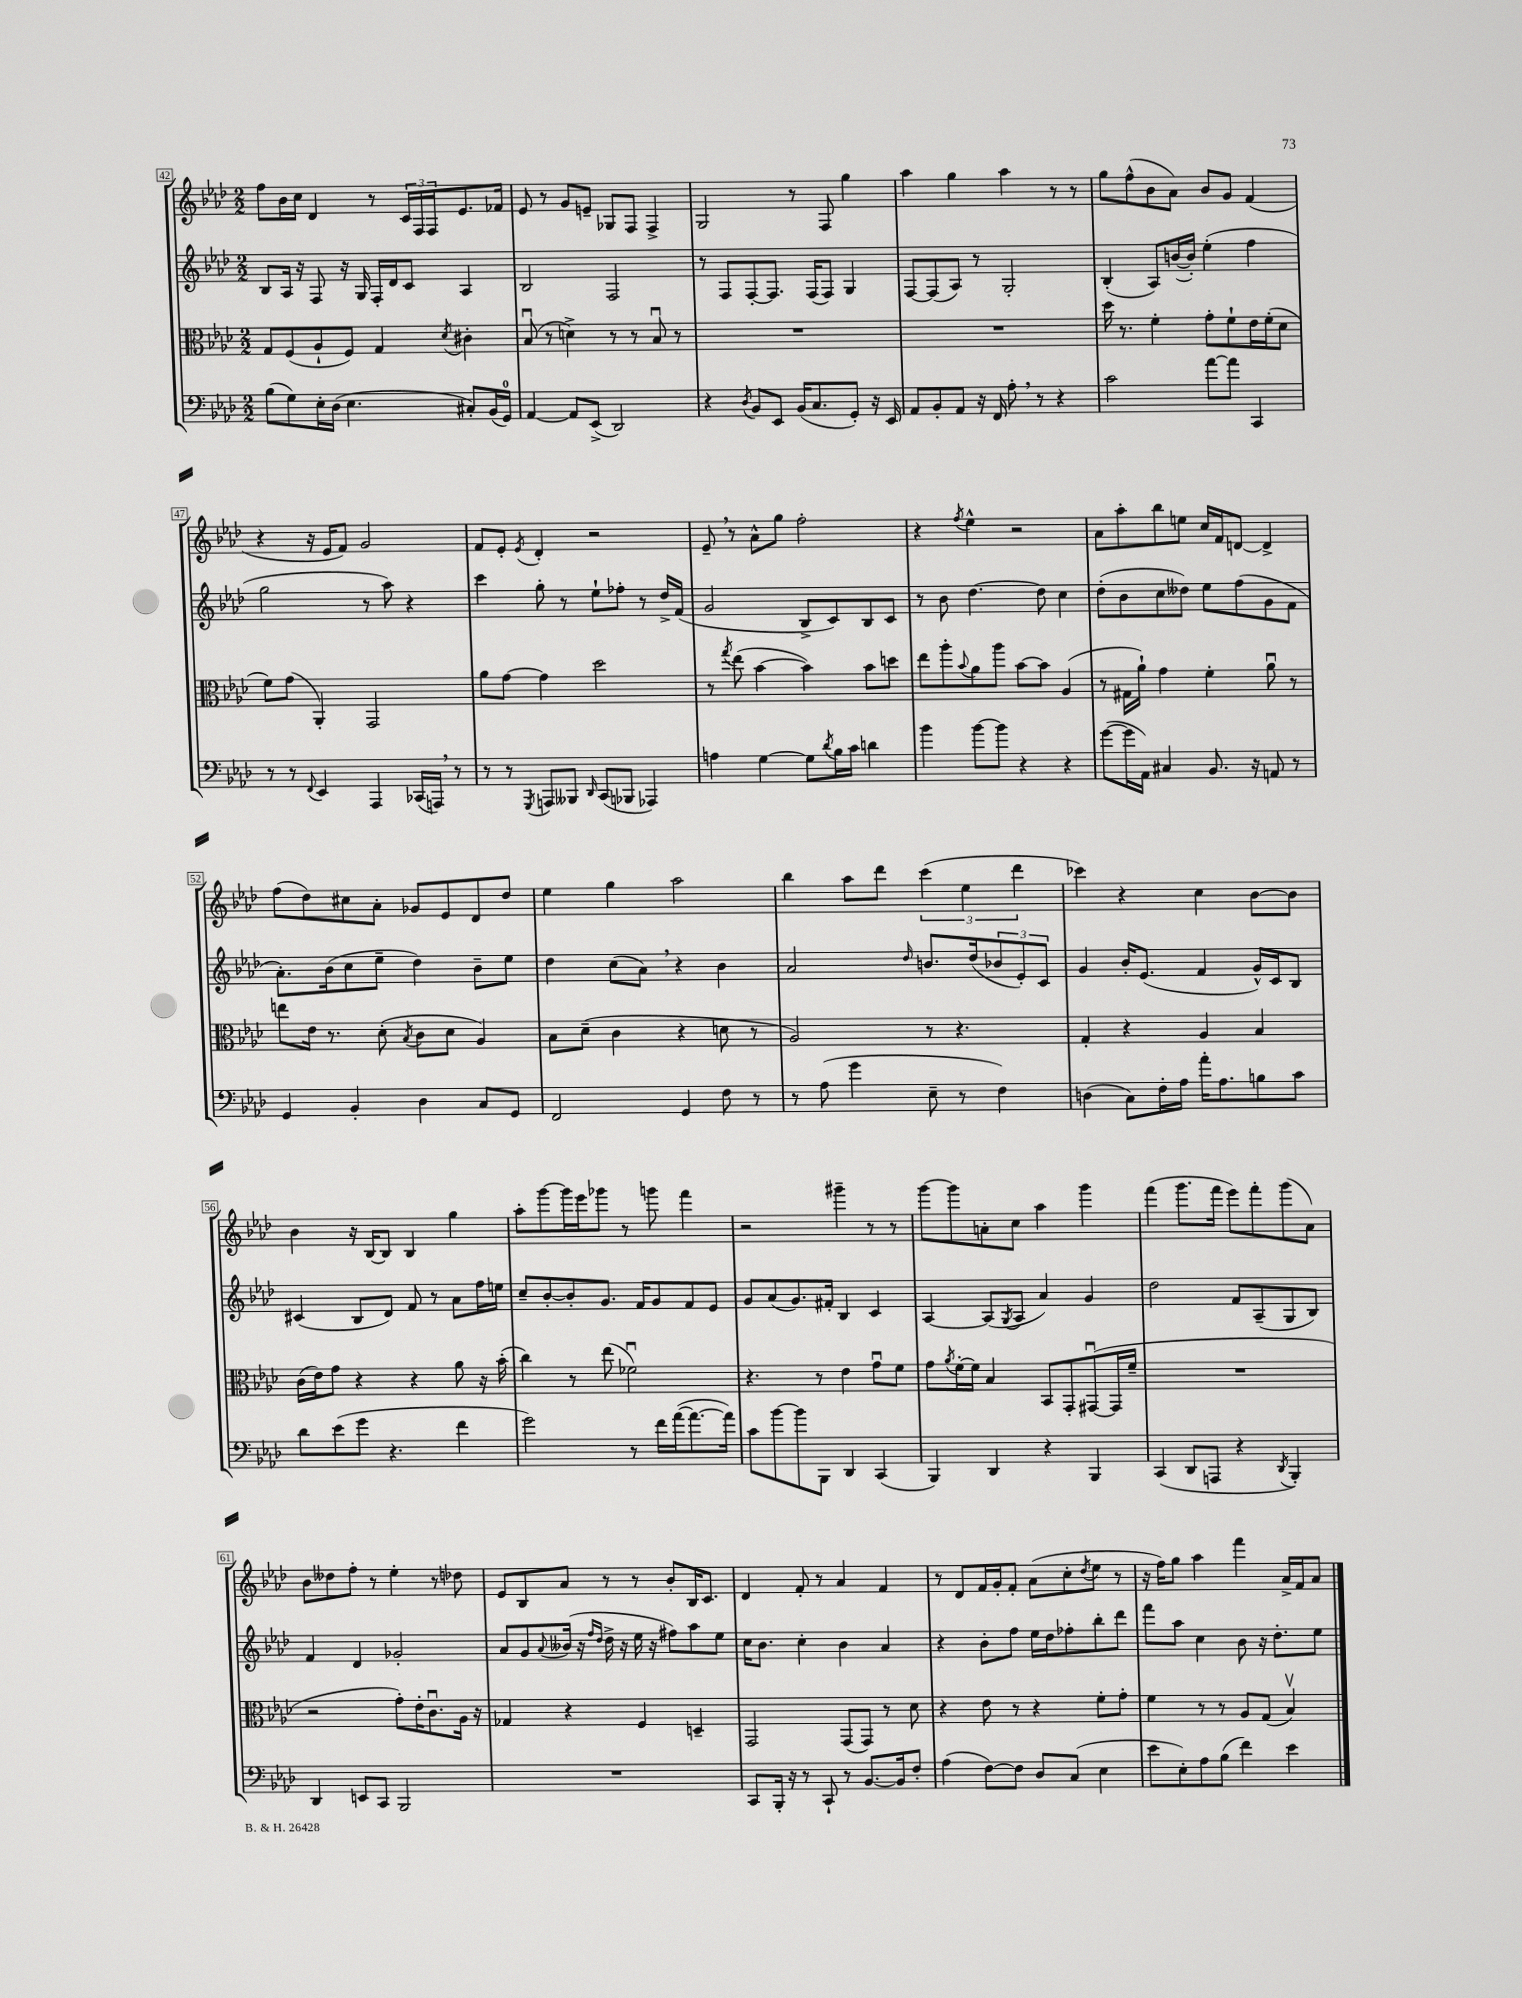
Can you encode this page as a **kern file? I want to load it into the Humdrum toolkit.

**kern	**kern	**kern	**kern
*staff4	*staff3	*staff2	*staff1
*clefF4	*clefC3	*clefG2	*clefG2
*k[b-e-a-d-]	*k[b-e-a-d-]	*k[b-e-a-d-]	*k[b-e-a-d-]
*M2/2	*M2/2	*M2/2	*M2/2
(8B-\L	8G/L	8B-/L	8ff\L
8G\)	(8F/	16A-/Jk	16b-\L
.	.	16r	16cc\JJ
16E-'\L	8A-`/	8F/	4d-/
(16D-\JJ	.	.	.
4.E-\	8F/J)	16r	.
.	.	16G/	.
.	4G/	16F'/LL	8r
.	.	16d-/J	.
.	.	8c/J	24c/LL
.	.	.	24F/
.	.	.	24F/J
.	8qd-/	.	.
8C#'/L)	4c#'\	4A-/	8.e-/
(16BB-/L	.	.	.
16GG/JJ)	.	.	16f-/Jk
=	=	=	=
[4AA-/	(8B-u/	2B-/	8e-/
.	8r	.	8r
8AA-/]L	4d^\)	.	8g/L
(8EE-^/J	.	.	8e~/J
2DD-/)	8r	2F/	8G-/L
.	8r	.	8F/J
.	8B-u/	.	4F^/
.	8r	.	.
=	=	=	=
4r	1r	8r	2G/
.	.	8F/L	.
8qD-/	.	.	.
8BB-/L	.	[8F'/	.
8EE-/J	.	8.F/]J	.
(16BB-/LK	.	.	8r
8.C/	.	(16F/LK	.
.	.	8F/J)	8F/
8GG'/J)	.	4G/	4gg\
16r	.	.	.
16EE-/	.	.	.
=	=	=	=
8AA-/L	1r	[8F/L	4aa-\
8BB-'/	.	(8F/]	.
8AA-/J	.	8A-/J)	4gg\
16r	.	8r	.
16FF/	.	.	.
8A-'\	.	2G'/	4aa-\
8r	.	.	.
4r	.	.	8r
.	.	.	8r
=	=	=	=
2c\	16dd-\	(4B-'/	8gg\L
.	8.r	.	.
.	.	.	(8ff^^\
.	4f'\	8A-/L)	8b-\
.	.	([16b/L	8a-\J)
.	.	16b'/]JJ)	.
[8a-\L	8g'\L	(4ee-'\	8b-/L
8a-\]J	8f`\	.	8g/J
4CC/	16e-\L	4ff\	(4f/
.	(16f'\J	.	.
.	8d-\J	.	.
=	=	=	=
8r	8f\L)	2gg\	4r
8r	(8g\J	.	.
8qqFF/	.	.	.
4EE-/	4AA-'/)	.	16r
.	.	.	16e-/LK
.	.	.	8f/J)
4AAA-/	2GG/	8r	2g/
.	.	8aa-\)	.
(16CC-/LL	.	4r	.
16AAA/JJ)	.	.	.
8r	.	.	.
=	=	=	=
8r	8a-\L	4ccc\	8f/L
8r	[8g\J	.	8e-'/J
8qGGG/	.	.	8qe-/
8AAA/L	4g\]	8gg'\	4d-'/
8BBB--/J	.	8r	.
16qqDD-/	.	.	.
(8CC/L	2dd-\	8ee-`\L	2r
8BBB-/J	.	8ff-'\J	.
4AAA-/)	.	8r	.
.	.	16dd-^/LL	.
.	.	(16f/JJ	.
=	=	=	=
4A\	8r	2g/	8e-~/
.	8qgg/	.	.
.	(8ee-\	.	8r
[4G\	[4b-\	.	8a-^^\L
.	.	.	8gg\J
8G\]L	4b-\])	8B-^/L	2ff'\
8qd-/	.	.	.
16B-\L	.	8c/)	.
16c\JJ	.	.	.
4d\	8b-\L	8B-/	.
.	8dd\J	8c/J	.
=	=	=	=
4b-\	8ee-\L	8r	4r
.	8aa-'\	8b-\	.
.	8qqb-/	.	8qff/
[8b-\L	8a-\	[4.dd-\	4ee-^^\
8b-\]J	8aa-\J	.	.
4r	[8b-\L	.	2r
.	8b-\]J	8dd-\]	.
4r	(4A-/	4cc\	.
=	=	=	=
([8g\L	8r	(8dd-'\L	8a-\L
16g\]L	16G#\LL	8b-\	8aa-'\
16AA-\JJ)	16a-`\JJ)	.	.
4C#/	4g\	8cc\	8bb-\
.	.	8dd--\J)	8ee\J
8.BB-/	4f'\	8ee-\L	16cc/LL
.	.	.	16f/J
.	.	(8ff\	[8d/J
16r	.	.	.
8AA/	8a-u\	8g\	4d^/]
8r	8r	8f\J	.
=	=	=	=
4GG/	8ee\L	8.a-'\L)	(8ff\L
.	16e-\Jk	.	8dd-\)
.	8.r	(16b-\k	.
4BB-'/	.	8cc\	8cc#\
.	(8d-'\	8ee-~\J	8a-'\J
.	8qB-/	.	.
4D-\	8c\L	4dd-\)	8g-/L
.	8d-\J	.	8e-/
8C/L	4A-/)	8b-~\L	8d-/
8GG/J	.	8ee-\J	8dd-/J
=	=	=	=
2FF/	8B-\L	4dd-\	4ee-\
.	(8d-~\J	.	.
.	4c\	(8cc\L	4gg\
.	.	8a-\J)	.
4GG/	4r	4r	2aa-\
8F\	8d\	4b-\	.
8r	8r	.	.
=	=	=	=
8r	2A-/)	2a-/	4bb-\
(8A-\	.	.	.
4g\	.	.	8aa-\L
.	.	.	8ddd-\J
.	.	16qqdd-/	.
8E-~\	8r	8.b/L	(6ccc\
8r	4.r	.	.
.	.	.	6ee-\
.	.	(16dd-/k	.
4F\)	.	12b-/	.
.	.	12e-'/)	6ddd-\
.	.	12c/J	.
=	=	=	=
(4D\	4G'/	4g/	4ccc-\)
8C\L)	4r	16b-'/LK	4r
.	.	(8.e-/J	.
16F'\L	.	.	.
16A-\JJ	.	.	.
16a-'\LK	4A-/	4f/	4cc\
8.A-\	.	.	.
8B\	4B-/	16g^^/LL)	[8b-\L
.	.	16c/J	.
8c\J	.	8B-/J	8b-\]J
=	=	=	=
8d-\L	(16c\LL	(4c#/	4b-\
.	16e-\J)	.	.
(8e-\	8g\J	.	.
8g\J	4r	8B-/L	16r
.	.	.	[16B-/LK
4.r	.	8d-/J)	8B-/]J
.	4r	8f/	4B-/
.	.	8r	.
4f\	8a-\	8a-\L	4gg\
.	16r	16ff\L	.
.	(16b-'\	16ee\JJ	.
=	=	=	=
2g\)	4cc\)	8cc~/L	8aa-'\L
.	.	[8b-'/	[8ggg\
.	8r	8b-'/]	16ggg\]L
.	.	.	16eee-\J
.	(8ee-\	8.g/J	8ggg-\J
8r	2f-u\)	.	8r
.	.	16f/LK	.
16f\LL	.	8g/	8ggg\
([16a-\J	.	.	.
8.a-\_	.	8f/	4fff\
.	.	8e-/J	.
16a-\]Jk)	.	.	.
=	=	=	=
8c\L	4.r	8g/L	2r
[8b-\	.	(8a-/	.
8b-\]	.	8.g/)	.
8BBB-\J	8r	.	.
.	.	16f#'/Jk	.
4DD-/	4e-\	4B-/	4ggg#~\
(4CC/	8gu\L	4c/	8r
.	8f\J	.	8r
=	=	=	=
4BBB-/)	8g\L	[4A-/	[8ggg\L
.	8qa-/	.	.
.	[16f'\L	.	8ggg\]
.	16f\]JJ	.	.
4DD-/	4B-/	(8A-/]L	8a'\
.	.	8qG/	.
.	.	8A-/J	8cc\J
4r	8BB-/L	4a-/)	4aa-\
.	8GG'/	.	.
4BBB-/	([8GG#u/	4g/	4ggg\
.	16GG#/]L	.	.
.	16f~/JJ	.	.
=	=	=	=
(4CC/	1r	2dd-\	(4fff\
8DD-/L	.	.	8.ggg\L
8AAA/J	.	.	.
.	.	.	16fff\Jk
4r	.	8f/L	8eee-\L)
.	.	(8A-~/	8fff'\
8qDD-/	.	.	.
4BBB-'/)	.	8G/	(8ggg\
.	.	8B-/J)	8a-\J)
=	=	=	=
4DD-/	2r	4f/	8b-\L
.	.	.	8dd--\
8EE/L	.	4d-/	8ff'\J
8CC/J	.	.	8r
2BBB-/	8g'\L)	2g-'/	4ee-'\
.	16e-'\K	.	.
.	8.cu\	.	.
.	.	.	8r
.	16A-\Jk	.	8dd-\
.	16r	.	.
=	=	=	=
1r	4G-/	8a-/L	8e-/L
.	.	8g/	8B-/
.	.	8qqa-/	.
.	4r	(16b--/Jk	8a-/J
.	.	16r	.
.	.	16qqff/LL	.
.	.	16qqdd-/JJ	.
.	.	16dd-^\	8r
.	.	16r	.
.	4F/	16ee-\	8r
.	.	16r	.
.	.	8ff#\L)	8b-'/L
.	4D~/	8aa-\	16B-/K
.	.	.	8.c/J
.	.	8ee-\J	.
=	=	=	=
8CC/L	2GG/	16cc\LK	4d-/
.	.	8.b-\J	.
16BBB-'/Jk	.	.	.
16r	.	.	.
8r	.	4cc'\	8f'/
8CC`/	.	.	8r
8r	(8GG/L	4b-\	4a-/
[8.BB-/L	8GG/J)	.	.
.	8r	4a-/	4f/
16BB-/]k	.	.	.
8F'/J	8d-\	.	.
=	=	=	=
(4A-\	4r	4r	8r
.	.	.	8d-/L
[8F\L)	8e-\	8b-'\L	16f/L
.	.	.	16g'/J
8F\]J	8r	8ff\J	8f'/J
8D-/L	4r	16ee-\LL	(8a-\L
.	.	16dd-\J	.
(8C/J	.	8ff-'\	8cc'\
.	.	.	8qdd-/
4E-\	8f'\L	8bb-'\	8ee-\J
.	8g'\J	8ddd-\J	8r
=	=	=	=
8e-\L	4f\	8fff\L	16r
.	.	.	16ff\LK)
8E-'\)	.	8aa-\J	8gg\J
8A-\	8r	4cc\	4aa-\
(8B-\J	8r	.	.
4f\)	8A-/L	8b-\	4fff\
.	(8G/J	16r	.
.	.	8.dd-'\L	.
4e-\	4B-v/)	.	16a-^/LL
.	.	.	16f/J
.	.	8ee-\J	8a-/J
==	==	==	==
*-	*-	*-	*-
